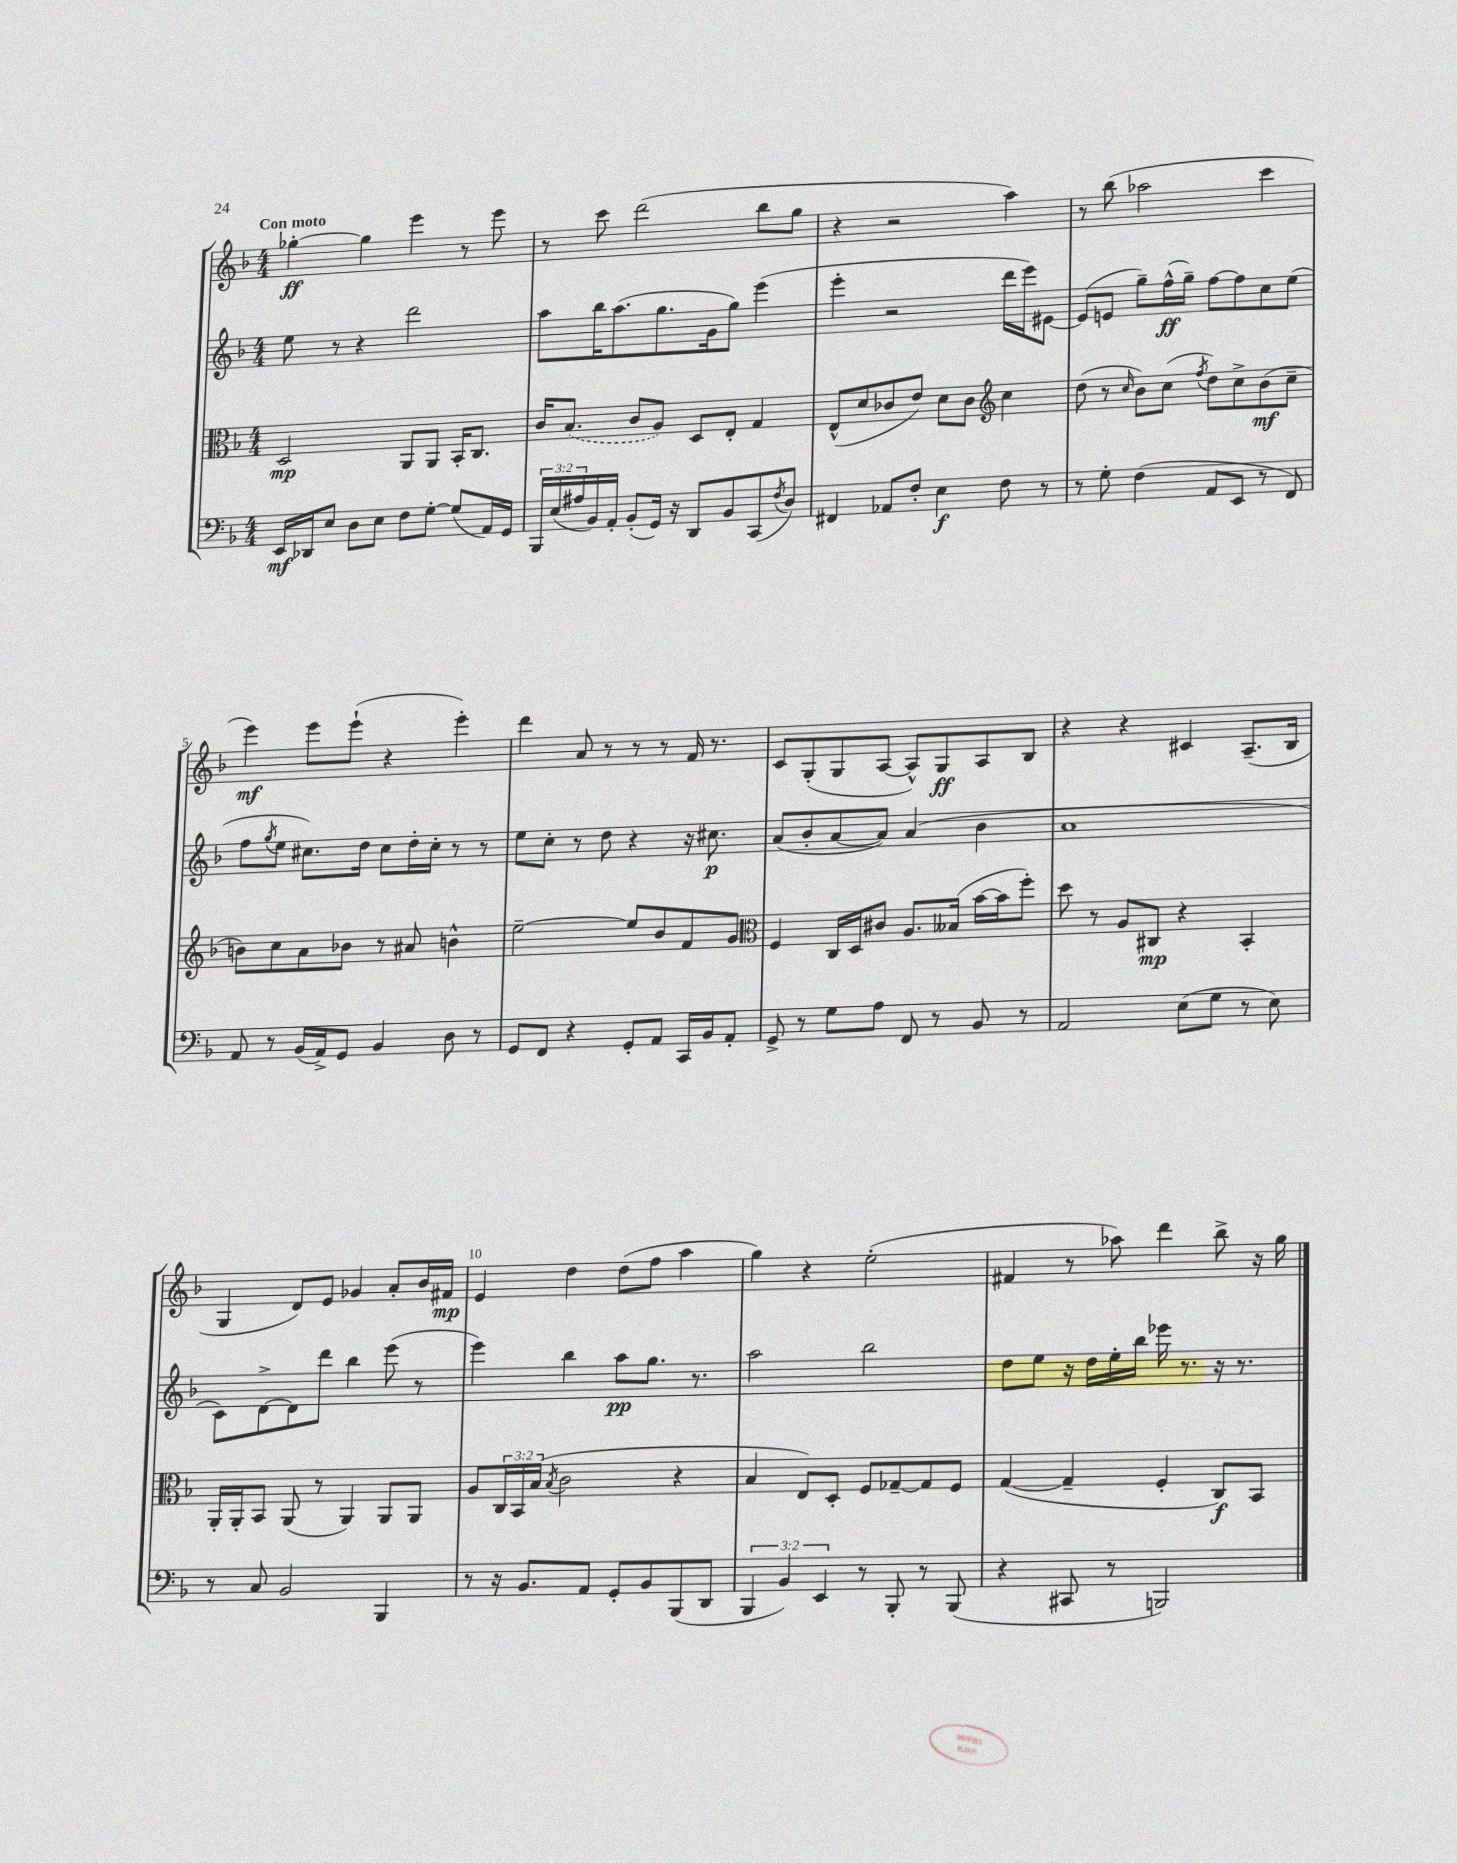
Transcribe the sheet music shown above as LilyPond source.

<<
\new StaffGroup <<
\new Staff = "s0" {
    \clef treble \key f \major \numericTimeSignature \time 4/4 \tempo "Con moto"
    ges''4~-.\ff ges''4 e'''4 r8 e'''8 |
    r8 c'''8 d'''2( bes''8 g''8 |
    r4 r2 a''4) |
    r8 bes''8( aes''2 c'''4 |
    e'''4\mf) e'''8 e'''8-!( r4 e'''4-.) |
    d'''4 a'8 r8 r8 r8 f'16 r8. |
    c'8 g8-.( g8 a8~ a8-^) g8\ff a8 bes8 |
    r4 r4 cis'4 a8.--( bes16 |
    g4 d'8) e'8 ges'4 a'8-. bes'16 fis'16\mp |
    e'4 d''4 d''8( f''8 a''4 |
    g''4) r4 e''2-.( |
    fis'4 r8 aes''8) d'''4 bes''8-> r16 g''16 \bar "|." |
}
\new Staff = "s1" {
    \clef treble \key f \major \numericTimeSignature \time 4/4
    e''8 r8 r4 d'''2 |
    a''8 bes''16 a''8.( g''8. g'16 g''8) e'''4( |
    e'''4-. r2 d'''16 e'''16) eis'8~ |
    eis'8( e'8 g''8--) f''16-^\ff( g''16--) f''8~ f''8 c''8 e''8( |
    f''8 \acciaccatura { g''8 } e''8 cis''8.) d''16 cis''8 d''16-. cis''16-. r8 r8 |
    e''8 c''8-. r8 d''8 r4 r16 cis''8.\p |
    a'8( bes'8-. a'8~ a'8) a'4( bes'4 |
    a'1 |
    c'8) d'8~-> d'8 d'''8 bes''4 e'''8( r8 |
    e'''4) bes''4 a''8\pp g''8. r8. |
    a''2 bes''2 |
    d''8 e''8 r16 d''16 e''16-. bes''16 ees'''16 r8. r16 r8. \bar "|." |
}
\new Staff = "s2" {
    \clef alto \key f \major \numericTimeSignature \time 4/4 \override Staff.TupletNumber.text = #tuplet-number::calc-fraction-text
    d2\mp a,8 a,8 bes,16-. c8. |
    c'16 \once \slurDashed bes8.( c'8 a8) d8 e8-. g4 |
    e8-^( d'8 ces'8 e'8) d'8 ces'8 \clef treble c''4 |
    d''8( r8 \grace { c''16 } bes'8) c''8( \acciaccatura { f''8 } d''8) c''8-> bes'8\mf( c''8-- |
    b'8) c''8 a'8 bes'8 r8 ais'8 b'4-^ |
    e''2~-- e''8 bes'8 f'8 g'8 |
    \clef alto f4 c16 d16 cis'8 a8. beses16( bes'16~ bes'16 f''8-.) |
    d''8 r8 a8 cis8\mp r4 bes,4-. |
    a,16-. a,16-. bes,8 a,8( r8 a,4) a,8 a,8 |
    a8 \tuplet 3/2 { c16 bes,16 bes16( } \acciaccatura { bes8 } c'2 r4 |
    bes4 e8) d8-. f8 ges8~-- ges8 f8 |
    g4~( g4-- f4-. c8\f) bes,8 \bar "|." |
}
\new Staff = "s3" {
    \clef bass \key f \major \numericTimeSignature \time 4/4 \override Staff.TupletNumber.text = #tuplet-number::calc-fraction-text
    e,16\mf des,16 e8 d8 e8 f8 g8~-. g8( a,16) g,16 |
    \tuplet 3/2 { bes,,16 e16( ais16 } bes,16) a,16-. bes,8-.( g,16) r16 d,8 bes,8 c,8( \acciaccatura { f8 } d8) |
    fis,4 aes,8 f8-. e4\f f8 r8 |
    r8 g8-. f4( a,8 e,8 r8 f,8) |
    a,8 r8 bes,16( a,16->) g,8 bes,4 d8 r8 |
    g,8 f,8 r4 g,8-. a,8 c,16 bes,16 a,8-. |
    g,8-> r8 g8 a8 f,8 r8 bes,8 r8 |
    a,2 e8( g8 r8 e8) |
    r8 c8 bes,2 bes,,4 |
    r8 r16 bes,8. a,8 g,8-. bes,8 bes,,8( d,8 |
    \tuplet 3/2 { bes,,4 bes,4) e,4 } r8 bes,,8-. r8 bes,,8( |
    r4 cis,8 r8 b,,2) \bar "|." |
}
>>
>>
\layout { \context { \Score \override BarNumber.break-visibility = ##(#f #t #t) barNumberVisibility = #(every-nth-bar-number-visible 5) } }
